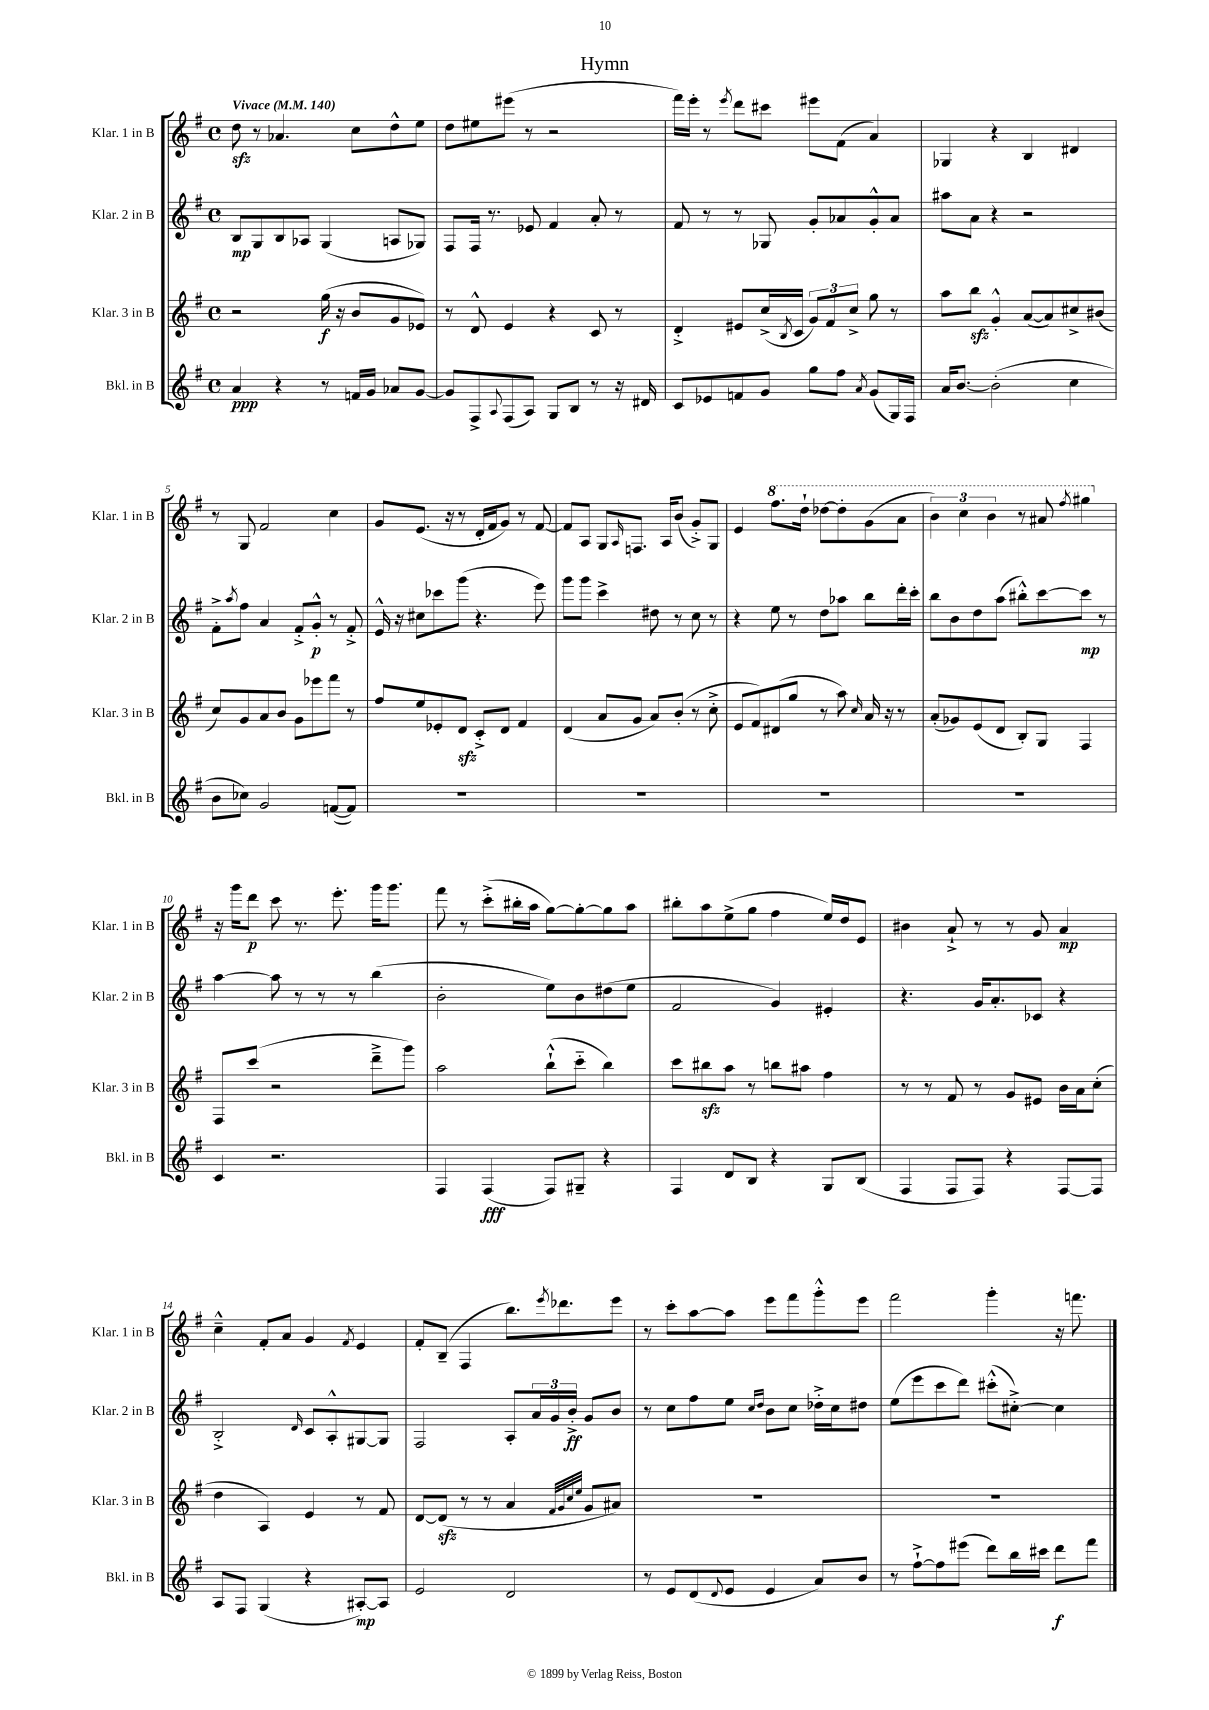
\header { title = "Hymn" }
<<
\new StaffGroup <<
\new Staff = "s0" \with { instrumentName = "Klar. 1 in B" shortInstrumentName = "Klar. 1 in B" } {
    \clef treble \key g \major \defaultTimeSignature \time 4/4 \tempo "Vivace" 4 = 140
    d''8\sfz r8 aes'4. c''8 d''8-^ e''8 |
    d''8 eis''8 eis'''8( r8 r2 |
    fis'''16) e'''16-. r8 \acciaccatura { e'''8 } d'''8 cis'''8 eis'''8 fis'8( a'4) |
    ges4 r4 b4 dis'4 |
    r8 g8 fis'2 c''4 |
    g'8 e'8.( r16 r8 d'16-. fis'16 g'8) r8 fis'8~ |
    fis'8 a8 g8 \grace { a16 } f8. a16 b'8( g'8-.->) g8 |
    e'4 \ottava #1 fis'''8. d'''16-! des'''8~ des'''8-. g''8( a''8 |
    \tuplet 3/2 { b''4) c'''4 b''4 } r8 ais''8 \acciaccatura { fis'''8 } gis'''4 \ottava #0 |
    r16 g'''16 d'''8\p c'''8 r8. e'''8.-. g'''16 g'''8. |
    fis'''8 r8 c'''8-.->( bis''16-. a''16 g''8~) g''8~-. g''8 a''8 |
    bis''8-. a''8 e''8->( g''8 fis''4 e''16) d''16 e'8 |
    bis'4 a'8-!-> r8 r8 g'8 a'4\mp |
    c''4---^ fis'8-. a'8 g'4 \acciaccatura { fis'8 } e'4 |
    fis'8-. b8--( fis4 b''8.) \acciaccatura { e'''8 } des'''8. e'''8 |
    r8 c'''8-. a''8~ a''8 e'''8 fis'''8 g'''8-.-^ e'''8 |
    fis'''2 g'''4-. r16 f'''8. \bar "|." |
}
\new Staff = "s1" \with { instrumentName = "Klar. 2 in B" shortInstrumentName = "Klar. 2 in B" } {
    \clef treble \key g \major \defaultTimeSignature \time 4/4
    b8\mp g8 b8 aes8 g4( a8 ges8) |
    fis8 fis16 r8. ees'8 fis'4 a'8-. r8 |
    fis'8 r8 r8 ges8 g'8-. aes'8 g'8-.-^ aes'8 |
    ais''8 a'8 r4 r2 |
    fis'8-.-> \acciaccatura { a''8 } fis''8 a'4 fis'8-.-> g'8-.-^\p r8 fis'8-.-> |
    e'16-^ r16 cis''8 ces'''8 g'''8( r4. e'''8) |
    g'''8 g'''8 c'''4-> dis''8 r8 c''8 r8 |
    r4 e''8 r8 d''8 aes''8 b''8 d'''16-. c'''16-. |
    b''8 b'8 d''8 a''8( bis''8-.-^) c'''8~ c'''8\mp r8 |
    a''4~ a''8 r8 r8 r8 b''4( |
    b'2-. e''8) b'8 dis''8( e''8 |
    fis'2 g'4) eis'4-. |
    r4. g'16 a'8.-. ces'8 r4 |
    b2-.-> \grace { d'16 } c'8 a8-.-^ gis8~ gis8 |
    fis2 a8-. \tuplet 3/2 { a'16 g'16 b'16-.->\ff } g'8 b'8 |
    r8 c''8 fis''8 e''8 \grace { c''16 d''16 } b'8 c''8 des''16-.-> c''16 dis''8 |
    e''8( e'''8 c'''8 d'''8) cis'''8-.-^( cis''8~-.->) cis''4 \bar "|." |
}
\new Staff = "s2" \with { instrumentName = "Klar. 3 in B" shortInstrumentName = "Klar. 3 in B" } {
    \clef treble \key g \major \defaultTimeSignature \time 4/4
    r2 g''16\f( r16 b'8 g'8 ees'8) |
    r8 d'8-^ e'4 r4 c'8 r8 |
    d'4-.-> eis'8 c''16->( \acciaccatura { b8 } c'16 \tuplet 3/2 { g'8) fis'8 c''8-> } g''8 r8 |
    a''8 b''8\sfz g'4-.-^ a'8~( a'8) cis''8-> bis'8( |
    c''8) g'8 a'8 b'8 g'8 ees'''8 fis'''8 r8 |
    fis''8 e''8 ees'8-. d'8\sfz c'8-.-> d'8 fis'4 |
    d'4( a'8 g'8 a'8) b'8-.( r8 c''8-.-> |
    e'8 fis'8) dis'8( g''8 r8 a''8) \grace { c''16 } a'16 r16 r8 |
    a'8-.( ges'8) e'8( d'8 b8-.) g8 fis4 |
    fis8 c'''8( r2 d'''8---> g'''8) |
    a''2 b''8-!-^( c'''8-_ b''4) |
    c'''8 bis''8\sfz a''8 r8 b''8 ais''8 fis''4 |
    r8 r8 fis'8 r8 g'8 eis'8 b'16 a'16 c''8-.( |
    d''4 a4) e'4 r8 fis'8 |
    d'8~ d'8\sfz( r8 r8 a'4 \grace { fis'32 g'32 c''32 e''32 } g'8 ais'8) |
    R1 |
    R1 \bar "|." |
}
\new Staff = "s3" \with { instrumentName = "Bkl. in B" shortInstrumentName = "Bkl. in B" } {
    \clef treble \key g \major \defaultTimeSignature \time 4/4
    a'4\ppp r4 r8 f'16 g'16 aes'8 g'8~ |
    g'8 fis8-> \appoggiatura { a8 } fis8( a8) g8 b8 r8 r16 dis'16 |
    c'8 ees'8 f'8 g'8 g''8 fis''8 \acciaccatura { a'8 } g'8( g16) fis16 |
    a'16 b'8.~ b'2-.( c''4 |
    b'8 ces''8) g'2 f'8~( f'8) |
    R1 |
    R1 |
    R1 |
    R1 |
    c'4 r2. |
    fis4 fis4\fff( fis8) gis8-- r4 |
    fis4 d'8 b8 r4 g8 b8( |
    fis4 fis8 fis8) r4 fis8~ fis8 |
    a8 fis8 g4( r4 ais8~-.\mp) ais8 |
    e'2 d'2 |
    r8 e'8 d'8( \appoggiatura { d'8 } e'8 e'4 a'8) b'8 |
    r8 fis''8~-!-> fis''8 eis'''8( d'''8) b''16 cis'''16 d'''8\f fis'''8 \bar "|." |
}
>>
>>
